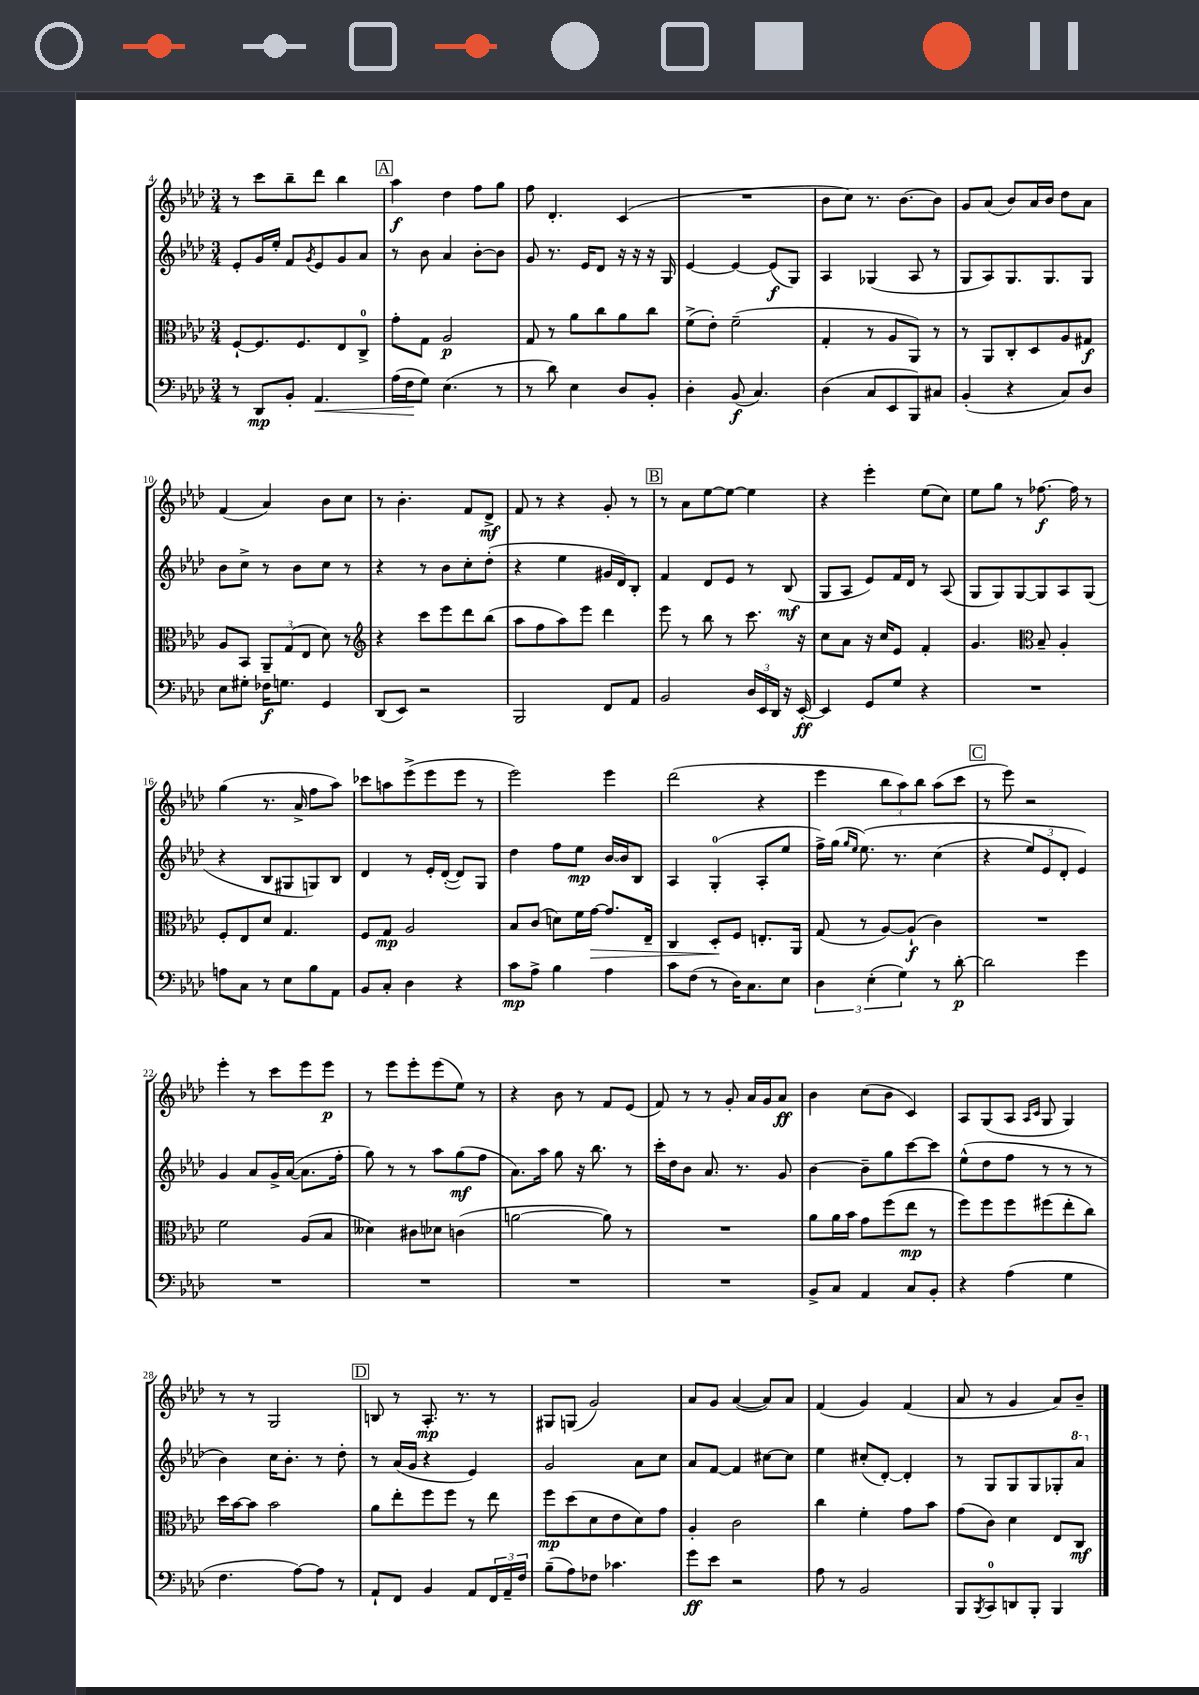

**kern	**kern	**kern	**kern
*staff4	*staff3	*staff2	*staff1
*clefF4	*clefC3	*clefG2	*clefG2
*k[b-e-a-d-]	*k[b-e-a-d-]	*k[b-e-a-d-]	*k[b-e-a-d-]
*M3/4	*M3/4	*M3/4	*M3/4
8r	[8F`	8e-'	8r
8DD-	8.F]	16g	8ccc
.	.	16ee-'	.
8BB-'	.	8f	8bb-~
.	8.F	.	.
.	.	8qg	.
4.AA-	.	8e-	8ddd-
.	8E-	8g	4bb-
.	8C^	8a-	.
=	=	=	=
(16A-	8g'	8r	4aa-
16F	.	.	.
8G)	8G	8b-	.
(4.E-	2A-	4a-	4dd-
.	.	[8b-'	8ff
8r	.	8b-]	8gg
=	=	=	=
8r	8G	8g	8ff
8d-)	8r	8.r	4.d-'
4E-	8a-	.	.
.	.	16e-	.
.	8cc	8d-	.
8D-	8a-	16r	(4c
.	.	16r	.
8BB-'	8cc	16r	.
.	.	16G	.
=	=	=	=
4D-'	(8f^	[4e-	2.r
.	8e-')	.	.
(8BB-	(2f~	4e-_	.
4.C)	.	.	.
.	.	(8e-]	.
.	.	8G)	.
=	=	=	=
(4D-	4G'	4A-	8b-
.	.	.	8cc)
8C	8r	(4G-	8.r
8EE-	8A-	.	.
.	.	.	[8.b-
8BBB-)	8AA-)	8A-	.
8C#	8r	8r	8b-]
=	=	=	=
(4BB-'	8r	8G	8g
.	8AA-	8A-)	(8a-
4r	8C'	8.G	8b-)
.	8D-	.	16a-
.	.	8.G	16b-
8C)	8A-	.	8dd-
8D-	8G#	8G	8a-
=	=	=	=
8E-	8A-	8b-	(4f
8G#'	8BB-	8cc^	.
16F-	12AA-~	8r	4a-)
8.G	.	.	.
.	(12G	.	.
.	.	8b-	.
.	12E-	.	.
4GG	8d-)	8cc	8b-
.	8r	8r	8cc
=	=	=	=
*	*clefG2	*	*
(8DD-	4r	4r	8r
8EE-)	.	.	4.b-'
2r	8ccc	8r	.
.	8eee-	8b-	.
.	8ddd-	8cc'	8f
.	(8bb-	(8dd-'	8d-^
=	=	=	=
2BBB-	8aa-	4r	8f
.	8ff	.	8r
.	8aa-)	4ee-	4r
.	8eee-	.	.
8FF	4ddd-	16g#	8g'
.	.	16d-)	.
8AA-	.	8B-'	8r
=	=	=	=
2BB-	8eee-	4f	8r
.	8r	.	8a-
.	8bb-	8d-	[8ee-
.	8r	8e-	8ee-_
24D-	8.ccc	8r	4ee-]
24EE-	.	.	.
24DD-	.	.	.
16r	.	(8B-	.
[16EE-'	16r	.	.
=	=	=	=
4EE-]	8cc	8G	4r
.	8a-	8A-	.
8GG	16r	8e-)	4eee-'
.	16cc	.	.
8G	8e-	16f	.
.	.	16d-	.
4r	4f'	8r	(8ee-
.	.	(8A-	8cc)
=	=	=	=
2.r	4.g	8G	8ee-
.	.	8G)	8gg
.	.	[8G	8r
*	*clefC3	*	*
.	8B-~	8G]	[8.ff-
.	4A-'	8A-	.
.	.	.	16ff-]
.	.	(8G	8r
=	=	=	=
8A	8F'	4r	(4gg
8C	8E-	.	.
8r	8d-	8B-	8.r
8E-	4.G	8G#	.
.	.	.	16a-^
8B-	.	8G)	8ff
8AA-	.	8B-	8aa-)
=	=	=	=
8BB-	8F	4d-	8ccc-
8C'	8G	.	8aa
4D-	2A-	8r	(8eee-^
.	.	16e-'	8eee-
.	.	([16d-'	.
4r	.	8d-])	8eee-
.	.	8G	8r
=	=	=	=
8c	8B-	4dd-	2eee-)
8A-^	(8c	.	.
4B-	8d)	8ff	.
.	16f	8ee-	.
.	[16g	.	.
4A-	8.g]	[16b-	4eee-
.	.	16b-]	.
.	.	8B-	.
.	16E-~	.	.
=	=	=	=
8c	4C	4A-	(2ddd-
(8F	.	.	.
8r	8D-'	(4G'	.
16D-)	8F	.	.
8.C	.	.	.
.	8.E'	8A-'	4r
8E-	.	8ee-	.
.	16AA-	.	.
=	=	=	=
6D-	(8G	16ff^)	4eee-
.	.	(16gg	.
.	.	16qqgg	.
.	.	16qqee-	.
.	8r	&(8.ee-)	.
(6E-'	.	.	.
.	[8A-)	.	12bb-
.	.	8.r	.
6G)	.	.	12aa-)
.	(8A-`]	.	.
.	.	.	12bb-
8r	4c)	(4cc	(8aa-
[8d-'	.	.	8ccc
=	=	=	=
2d-]	2.r	4r	8r
.	.	.	8eee-)
.	.	12ee-)	2r
.	.	12e-	.
.	.	12d-'	.
4g	.	4e-&)	.
=	=	=	=
2.r	2f	4g	4eee-'
.	.	8a-	8r
.	.	16g^	8ccc
.	.	([16a-	.
.	(8A-	8.a-]	8eee-
.	8B-	.	8eee-
.	.	16ff'	.
=	=	=	=
2.r	4d--)	8gg)	8r
.	.	8r	8eee-
.	8c#	8r	8eee-'
.	8d-	8aa-	(8eee-
.	(4c	(8gg	8ee-)
.	.	8ff	8r
=	=	=	=
2.r	[2a	8.a-)	4r
.	.	16aa-	.
.	.	8gg	8b-
.	.	16r	8r
.	.	8.bb-	.
.	8a])	.	8f
.	8r	8r	(8e-
=	=	=	=
2.r	2.r	16ccc'	8f)
.	.	16dd-	.
.	.	8b-	8r
.	.	8.a-	8r
.	.	.	8g'
.	.	8.r	.
.	.	.	16a-
.	.	.	16g
.	.	8g	8a-
=	=	=	=
8BB-^	8a-	[4b-	4b-
8C	16a-	.	.
.	16b-	.	.
4AA-	8g	8b-~]	(8cc
.	(8ff	8gg	8b-
8C	8ee-	[8ccc	4c)
8BB-'	8r	8ccc]	.
=	=	=	=
4r	8ff)	(8ee-^^	8A-
.	8ff	8dd-	(8G
(4A-	8ff	8ff	8A-
.	.	.	16qqA-
.	.	.	16qqc
.	(8ff#	8r	8G
4G	8ee-'	8r	4G)
.	8cc)	8r	.
=	=	=	=
4.F	16dd-	4b-)	8r
.	[16b-	.	.
.	8b-]	.	8r
.	2b-	16cc	2G
.	.	8.b-'	.
[8A-)	.	.	.
8A-]	.	8r	.
8r	.	8dd-'	.
=	=	=	=
8AA-`	8a-	8r	8B
8FF	8ee-'	(16a-	8r
.	.	16g	.
4BB-	8ff	4r	8.A-'
.	8ff	.	.
.	.	.	8.r
8AA-	8r	4e-)	.
24FF	8ee-	.	8r
24AA-~	.	.	.
24F	.	.	.
=	=	=	=
(8B-~	8ff	2g	8G#
8A-)	(8dd-	.	(8G
8F-	8d-	.	2g)
4.c-	8e-	.	.
.	8d-)	8a-	.
.	8g	8cc	.
=	=	=	=
8g	4A-'	8a-	8a-
8e-	.	[8f	8g
2r	2c	4f]	([4a-
.	.	[8cc#	8a-])
.	.	8cc#]	8a-
=	=	=	=
8A-	4cc	4ee-	(4f
8r	.	.	.
2BB-	4f'	(8cc#'	4g)
.	.	[8d-')	.
.	8g	4d-']	(4f
.	8b-	.	.
=	=	=	=
8BBB-	(8g	8r	8a-
8qBBB-	.	.	.
8CC	8c)	8G	8r
8DD	4d-	8G	4g
8BBB-'	.	8G	.
4BBB-	8E-	8G-'	8a-)
.	8C	8aa-	8b-~
==	==	==	==
*-	*-	*-	*-
